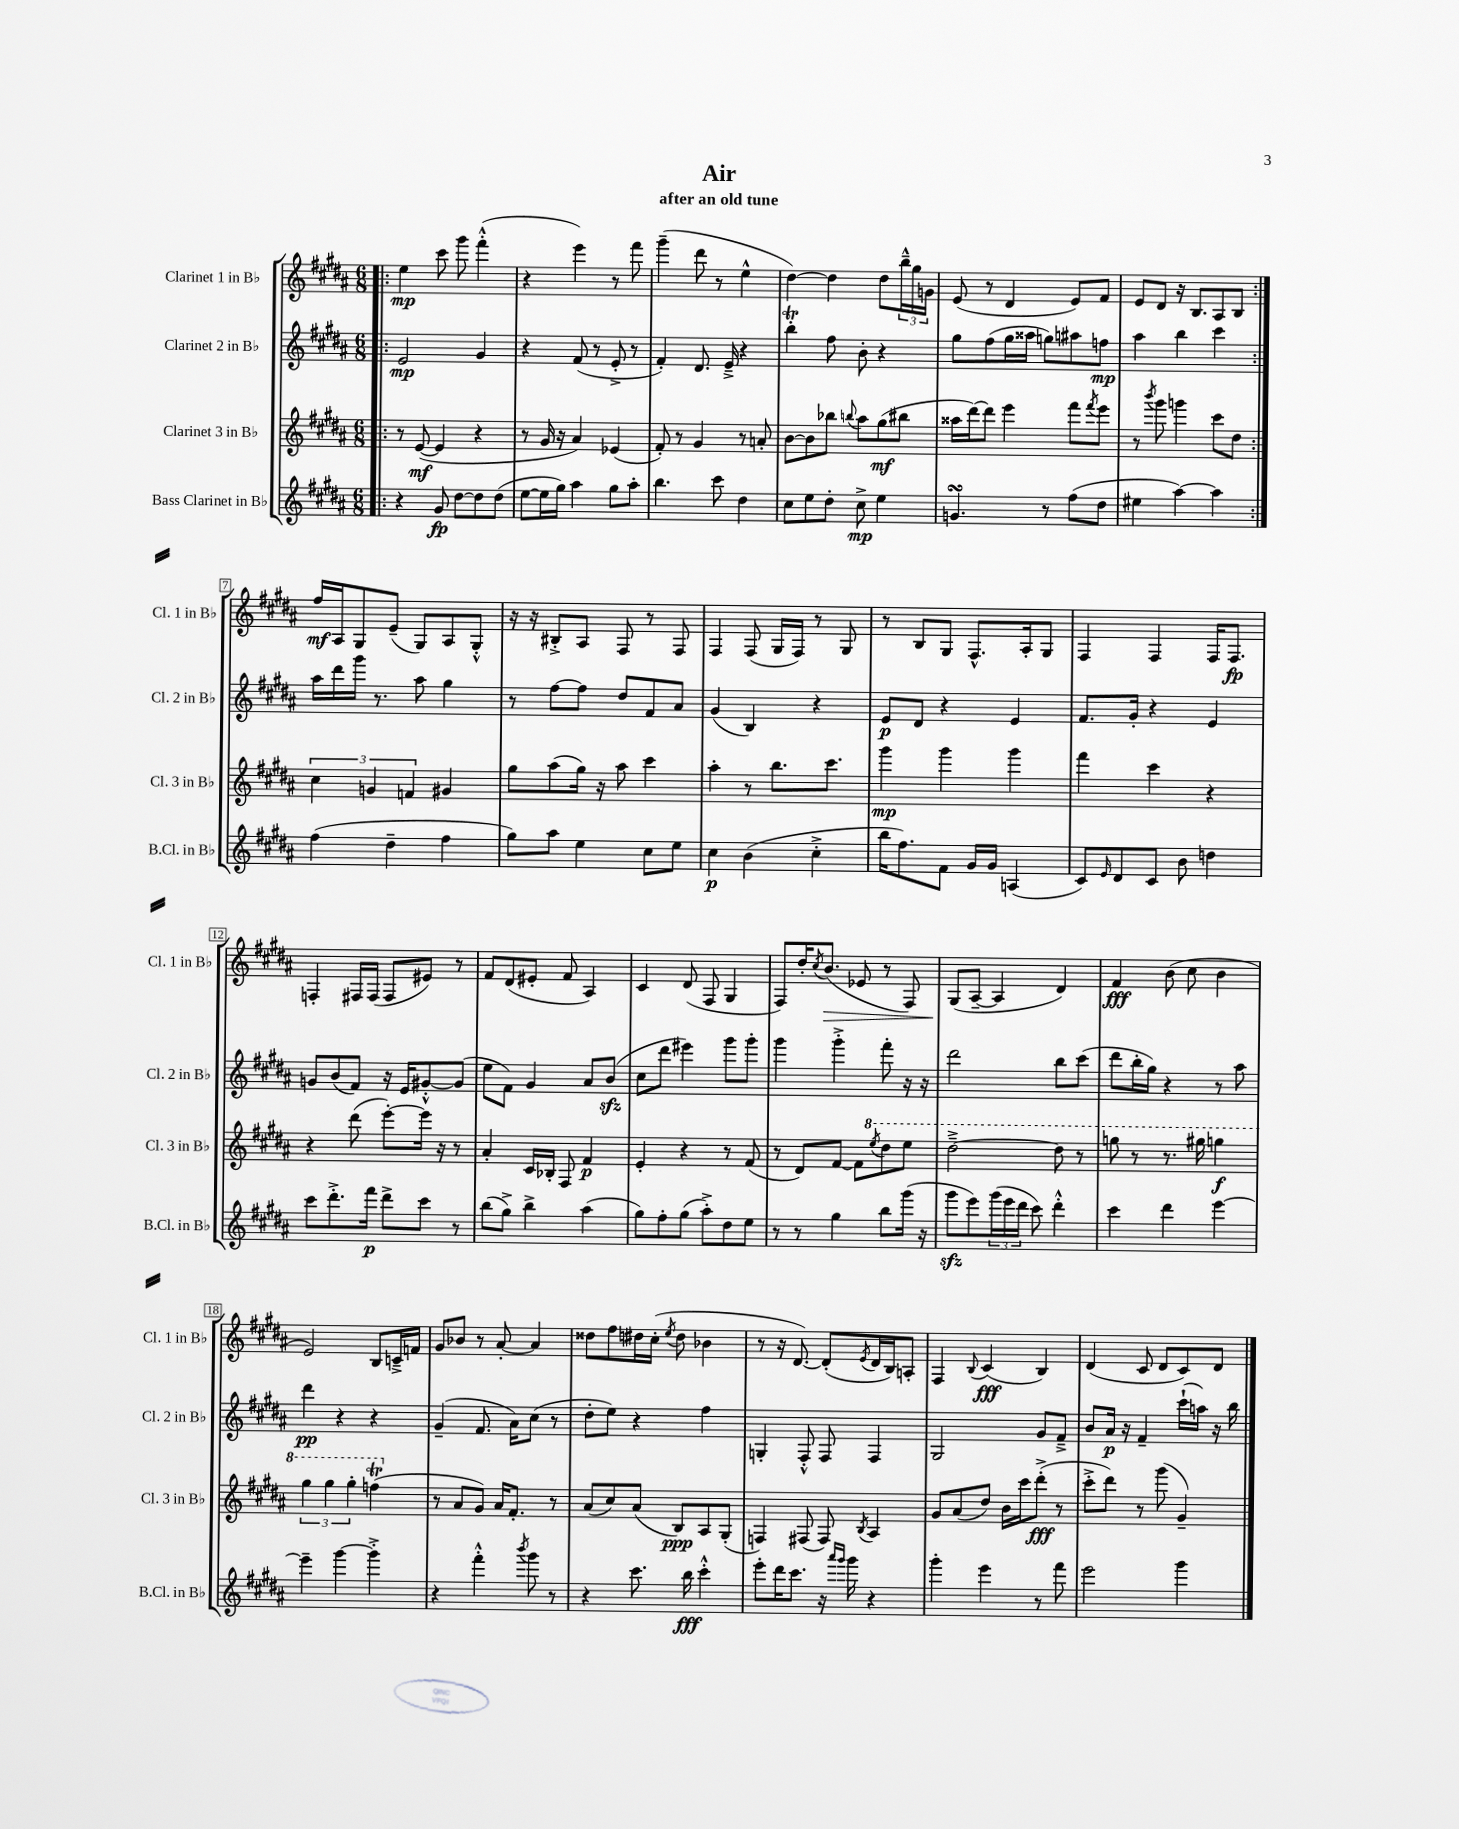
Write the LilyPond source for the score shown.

\header { title = "Air" subtitle = "after an old tune" }
<<
\new StaffGroup <<
\new Staff = "s0" \with { instrumentName = "Clarinet 1 in Bb" shortInstrumentName = "Cl. 1 in Bb" } {
    \clef treble \key b \major \numericTimeSignature \time 6/8
    \repeat volta 2 { \bar ".|:" e''4\mp cis'''8 gis'''8 fis'''4-.-^( |
    r4 e'''4) r8 fis'''8 |
    gis'''4--( dis'''8 r8 e''4-^ |
    dis''4~) dis''4 dis''8 \tuplet 3/2 { b''16---^ gis''16 g'16 } |
    e'8( r8 dis'4 e'8) fis'8 |
    e'8 dis'8 r16 b8. ais8 b8 | }
    fis''16\mf ais16 gis8 e'8--( gis8) ais8 gis8-.-^ |
    r16 r16 bis8-.-> ais8 fis8 r8 fis8 |
    fis4 fis8( gis16 fis16) r8 gis8 |
    r8 b8 gis8 fis8.-^ ais16-. gis8 |
    fis4 fis4 fis16 fis8.\fp |
    f4-. fis16 fis16( fis8 eis'8) r8 |
    fis'8 dis'8( eis'8-. fis'8 ais4) |
    cis'4 dis'8( fis8 gis4 |
    fis8) dis''16-. \acciaccatura { cis''8 } b'8.\>( ees'8 r8 fis8) |
    gis8\!( ais8~-- ais4 dis'4) |
    fis'4\fff b'8( cis''8 b'4 |
    e'2) b8 c'16---> f'16 |
    gis'8 bes'8 r8 ais'8~-. ais'4 |
    disis''8 fis''8 dis''16 cis''16-.( \acciaccatura { e''8 } dis''8 bes'4 |
    r8 r16 dis'8.~) dis'8-.( \acciaccatura { e'8 } dis'16 b16) a8-. |
    fis4 \appoggiatura { b8 } cis'4\fff( b4) |
    dis'4( cis'8 dis'8 cis'8) dis'8 \bar "|." |
}
\new Staff = "s1" \with { instrumentName = "Clarinet 2 in Bb" shortInstrumentName = "Cl. 2 in Bb" } {
    \clef treble \key b \major \numericTimeSignature \time 6/8
    \repeat volta 2 { \bar ".|:" e'2\mp gis'4 |
    r4 fis'8( r8 e'8-.-> r8 |
    fis'4-.) dis'8. e'16---> r4 |
    b''4-.\trill fis''8 b'8-. r4 |
    gis''8 fis''8( gis''16 aisis''16 g''8) ais''8 f''8\mp |
    ais''4 b''4 cis'''4 | }
    ais''16 dis'''16 gis'''16 r8. ais''8 gis''4 |
    r8 fis''8~ fis''8 dis''8 fis'8 ais'8 |
    gis'4( b4) r4 |
    e'8\p dis'8 r4 e'4 |
    fis'8. gis'16-. r4 e'4 |
    g'8 b'8( fis'8) r16 e'16 gis'8~-.-^ gis'8( |
    e''8 fis'8) gis'4 ais'8 b'8\sfz( |
    cis''8 dis'''8 eis'''4) gis'''8 gis'''8-. |
    gis'''4 gis'''4-.-> fis'''8-. r16 r16 |
    dis'''2 b''8 cis'''8( |
    dis'''8 b''16-. gis''16) r4 r8 ais''8 |
    dis'''4\pp r4 r4 |
    gis'4--( fis'8. ais'16) cis''8( r8 |
    dis''8-. e''8) r4 fis''4 |
    g4-. fis8-.-^ fis8 fis4 |
    gis2 gis'8 fis'8---> |
    b'8 ais'16\p r16 fis'4-- cis'''16-!( a''16) r16 b''16 \bar "|." |
}
\new Staff = "s2" \with { instrumentName = "Clarinet 3 in Bb" shortInstrumentName = "Cl. 3 in Bb" } {
    \clef treble \key b \major \numericTimeSignature \time 6/8
    \repeat volta 2 { \bar ".|:" r8 e'8~\mf( e'4 r4 |
    r8 gis'16 r16 ais'4) ees'4( |
    fis'8-.) r8 gis'4 r8 a'8-. |
    b'8~ b'8 bes''8 \appoggiatura { b''8 } ais''8 gis''8\mf( bis''8 |
    aisis''16 dis'''16~) dis'''8 e'''4 fis'''8 \acciaccatura { fis'''8 } e'''8 |
    r8 \acciaccatura { b'''8 } gis'''8 g'''4 cis'''8 dis''8 | }
    \tuplet 3/2 { cis''4 g'4 f'4 } gis'4 |
    gis''8 ais''8( gis''16) r16 ais''8 cis'''4 |
    ais''4-. r8 b''8. cis'''8. |
    gis'''4\mp gis'''4 gis'''4 |
    fis'''4 cis'''4 r4 |
    r4 dis'''8( e'''8~-.) e'''16 r16 r8 |
    ais'4-. cis'16 bes16-. fis8 fis'4\p |
    e'4-. r4 r8 fis'8( |
    r8 dis'8) fis'8~ fis'8 \ottava #1 \acciaccatura { e'''8 } dis'''8 e'''8 |
    dis'''2~---> dis'''8 r8 |
    g'''8 r8 r8. gis'''16 g'''4\f |
    \tuplet 3/2 { gis'''4 gis'''4 gis'''4-. } f'''4\trill( \ottava #0 |
    r8 ais'8 gis'8) ais'16 fis'8.-. r8 |
    ais'8( cis''8) ais'8( b8\ppp) ais8 gis8-.( |
    f4) fis8( fis8) \acciaccatura { b8 } ais4 |
    gis'8 ais'8( dis''8) b'16 cis'''16 dis'''8-.->\fff( r8 |
    cis'''8-.-> dis'''8) r8 gis'''8( gis'4--) \bar "|." |
}
\new Staff = "s3" \with { instrumentName = "Bass Clarinet in Bb" shortInstrumentName = "B.Cl. in Bb" } {
    \clef treble \key b \major \numericTimeSignature \time 6/8
    \repeat volta 2 { \bar ".|:" r4 gis'8\fp dis''8~ dis''8 dis''8( |
    e''8~ e''16 gis''16) ais''4 gis''8 ais''8-. |
    b''4. cis'''8 dis''4 |
    cis''8 e''8 dis''8-. cis''8->\mp e''4 |
    g'4.\turn r8 fis''8( dis''8 |
    eis''4 ais''4~) ais''4 | }
    fis''4( dis''4-- fis''4 |
    gis''8) ais''8 e''4 cis''8 e''8 |
    cis''4\p b'4( cis''4-.-> |
    b''16 fis''8.) fis'8 gis'16 gis'16 a4( |
    cis'8) \grace { e'16 } dis'8 cis'8 b'8 d''4 |
    cis'''8 dis'''8.-.-> fis'''16\p dis'''8-> cis'''8 r8 |
    b''8( gis''8->) b''4-> ais''4( |
    gis''8) fis''8-. gis''8( ais''8-.->) dis''8 e''8 |
    r8 r8 gis''4 b''8 gis'''16( r16 |
    gis'''8\sfz e'''8) \tuplet 3/2 { gis'''16( e'''16 dis'''16 } cis'''8) dis'''4-.-^ |
    cis'''4 dis'''4 e'''4~ |
    e'''4-- gis'''4~ gis'''4-.-> |
    r4 fis'''4-.-^ \acciaccatura { b'''8 } gis'''8 r8 |
    r4 cis'''8. b''16\fff cis'''4-.-^ |
    e'''8-. dis'''16 cis'''8. r16 \grace { ais'''16 gis'''16 } gis'''16 r4 |
    gis'''4-. e'''4 r8 fis'''8 |
    e'''2 gis'''4 \bar "|." |
}
>>
>>
\layout { \context { \Score \override BarNumber.stencil = #(make-stencil-boxer 0.1 0.3 ly:text-interface::print) } }
